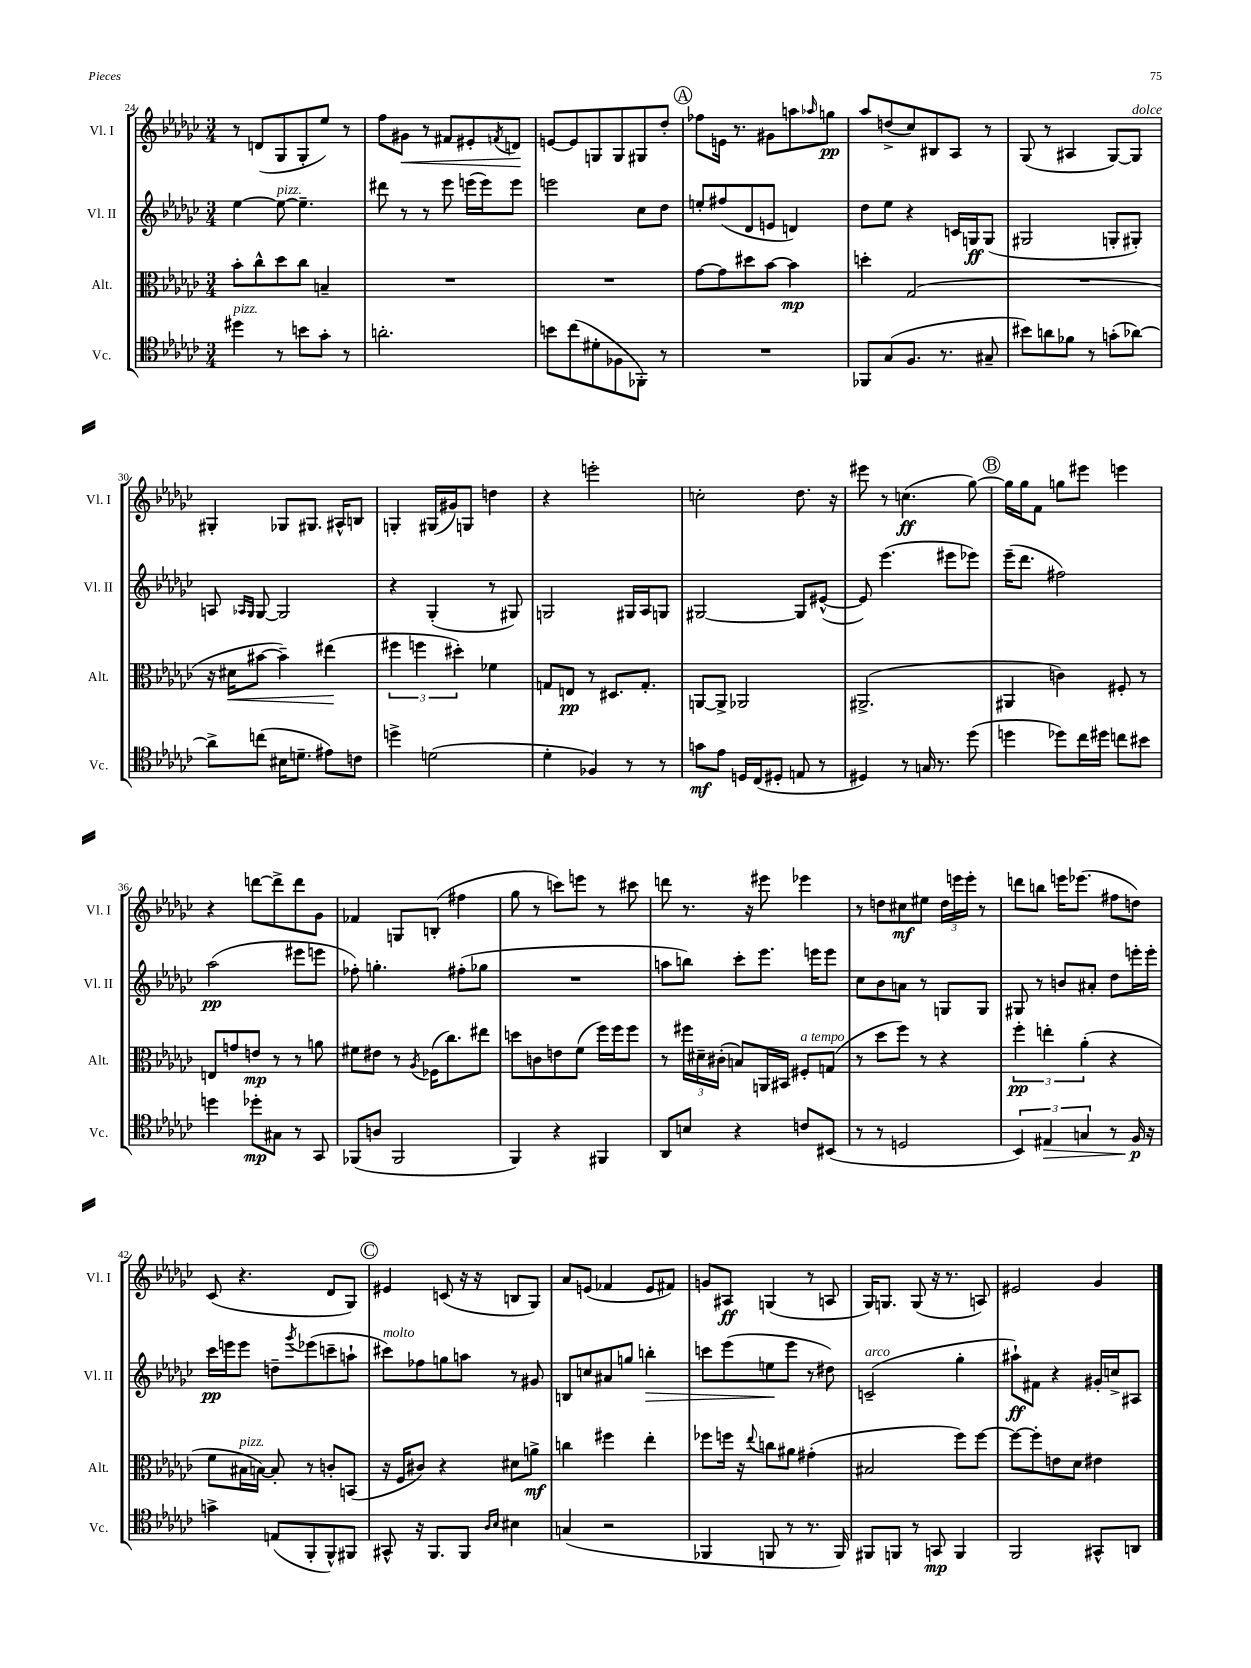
<<
\new StaffGroup <<
\new Staff = "s0" \with { instrumentName = "Vl. I" shortInstrumentName = "Vl. I" } {
    \clef treble \key ges \major \numericTimeSignature \time 3/4
    r8 d'8( ges8 ges8-. ees''8) r8 |
    f''8 gis'8\< r8 fis'8 eis'8-. \acciaccatura { f'8 } d'8\! |
    e'8~ e'8 g8 g8 gis8 des''8-. |
    \mark \markup { \circle "A" } fes''8 e'16 r8. gis'8 a''8 \grace { aes''16 } g''8\pp |
    aes''8 d''8->( ces''8) bis8 aes8 r8 |
    ges8( r8 ais4 ges8~) ges8^\markup { \italic "dolce" } |
    gis4-. ges8 gis8. ais16-^ b8 |
    g4-. gis16( gis'16) g8 d''4 |
    r4 e'''2-. |
    c''2-. des''8. r16 |
    eis'''8 r8 c''4.\ff( ges''8~) |
    \mark \markup { \circle "B" } ges''16 ges''16 f'8 g''8 eis'''8 e'''4 |
    r4 d'''8~ d'''8-> d'''8 ges'8 |
    fes'4 g8 b8-.( fis''4 |
    ges''8 r8 c'''8) e'''8 r8 cis'''8 |
    d'''8 r8. r16 eis'''8 ees'''4 |
    r8 d''8 cis''8\mf eis''8 \tuplet 3/2 { d''16 e'''16 e'''16-. } r8 |
    d'''8 b''8 e'''16 ees'''8.( fis''8 d''8) |
    ces'8( r4. des'8 ges8) |
    \mark \markup { \circle "C" } eis'4 c'8( r16 r16 b8 ges8) |
    aes'8 e'8( fes'4 e'8 fis'8) |
    g'8 ais8\ff g4( r8 a8 |
    ges16) g8. g8( r16 r8. a8) |
    eis'2 ges'4 \bar "|." |
}
\new Staff = "s1" \with { instrumentName = "Vl. II" shortInstrumentName = "Vl. II" } {
    \clef treble \key ges \major \numericTimeSignature \time 3/4
    ees''4~ ees''8~^\markup { \italic "pizz." } ees''4.-- |
    dis'''8 r8 r8 ees'''8 e'''16( e'''16) e'''8 |
    e'''2 ces''8 des''8 |
    \mark \markup { \circle "A" } e''8-. fis''8( des'8 e'8 d'4) |
    des''8 ees''8 r4 c'16 g16\ff g8( |
    gis2 g8-. gis8-.) |
    a8 \grace { aes16 ges16 } ges8~ ges2 |
    r4 ges4-.( r8 gis8) |
    g2 gis16 aes16 g8 |
    gis2~ gis8 eis'8~-^( |
    eis'8) ees'''4.( eis'''8 ees'''8) |
    \mark \markup { \circle "B" } ees'''16--( des'''8. fis''2) |
    aes''2\pp( eis'''8 e'''8 |
    fes''8-.) g''4.-. fis''8-.( ges''8 |
    R2. |
    a''8 b''8) ces'''8-. ees'''8. e'''16 e'''8 |
    ces''8 bes'8 a'8 r8 g8 g8 |
    gis8 r8 b'8 ais'8-. des''8 e'''16-. e'''16-. |
    ces'''16\pp e'''16 e'''8 d''8-- \acciaccatura { ges'''8 } ees'''8( c'''8-- a''8-! |
    \mark \markup { \circle "C" } cis'''8^\markup { \italic "molto" }) fes''8 g''8 a''8 r8 gis'8 |
    b8 c''8 ais'8 g''8 b''4-.\> |
    c'''8 ees'''8( e''8\! ees'''8 r8 dis''8) |
    c'2--^\markup { \italic "arco" }( ges''4-. |
    ais''8-!\ff) fis'8 r4 gis'16-. c''16-> ais8 \bar "|." |
}
\new Staff = "s2" \with { instrumentName = "Alt." shortInstrumentName = "Alt." } {
    \clef alto \key ges \major \numericTimeSignature \time 3/4
    bes'8-. ces''8-^ des''8 ces''8 b4-- |
    R2. |
    R2. |
    \mark \markup { \circle "A" } ges'8~ ges'8 dis''8 bes'8~ bes'4\mp |
    d''4-. ges2( |
    R2. |
    r16 dis'16\< bis'8~ bis'4--) eis''4\!( |
    \tuplet 3/2 { fis''4 f''4 dis''4-.) } fes'4 |
    g8 e8\pp r8 dis8. g8.-. |
    a,8~ a,8-> aes,2 |
    ais,2.->( |
    \mark \markup { \circle "B" } ais,4 c'4) fis8-. r8 |
    e8 g'8 e'8\mp r8 r8 a'8 |
    fis'8 eis'8 r8 \acciaccatura { aes8 } fes16( ces''8.) eis''8 |
    d''8 c'8 e'8 f'8( f''16) f''16 f''8 |
    r8 \tuplet 3/2 { fis''16 dis'16-- cis'16-.( } b8) a,16 bis,16 fis8-.^\markup { \italic "a tempo" } g8( |
    r8 des''8 f''8) r8 r4 |
    \tuplet 3/2 { f''4-.\pp e''4-. aes'4-.( } r4 |
    f'8 bis16^\markup { \italic "pizz." } b16~) b8-. r8 c'8-. b,8( |
    \mark \markup { \circle "C" } r16 f16 cis'8) r4 dis'8 a'8->\mf |
    c''4 fis''4 ees''4-. |
    fes''8 f''16 r16 \appoggiatura { ees''8 } c''8 ais'8 gis'4-.( |
    bis2 f''8) f''8~ |
    f''8~ f''8-. e'8 des'8 eis'4 \bar "|." |
}
\new Staff = "s3" \with { instrumentName = "Vc." shortInstrumentName = "Vc." } {
    \clef tenor \key ges \major \numericTimeSignature \time 3/4
    dis''4^\markup { \italic "pizz." } r8 b'8 ges'8-. r8 |
    a'2.-. |
    b'8 ces''8( dis'8-. fes8 fes,8-.) r8 |
    \mark \markup { \circle "A" } R2. |
    fes,8 ges8( f8. r8. gis8-- |
    bis'8) a'8 fes'8 r8 g'8-.( aes'8~) |
    aes'8-> c''8( bis16 d'8.-- eis'8) c'8 |
    d''4-> d'2( |
    des'4-. fes4) r8 r8 |
    g'8\mf ees'8 d16 ces16( dis8-. e8 r8 |
    dis4) r8 g16 r8. des''8( |
    \mark \markup { \circle "B" } d''4 des''8) ces''16 dis''16 c''8 bis'8 |
    d''4 des''8-.\mp gis8 r8 ges,8 |
    fes,8( a8 fes,2 |
    f,4) r4 fis,4 |
    aes,8 b8 r4 c'8 bis,8( |
    r8 r8 d2 |
    \tuplet 3/2 { bes,4) eis4\> g4 } r8 f16\p\! r16 |
    g'4-> e8( f,8-. f,8-^) fis,8 |
    \mark \markup { \circle "C" } gis,8-^ r16 f,8. f,8 \grace { aes16 bes16 } bis4 |
    g4( r2 |
    fes,4 f,8 r8 r8. f,16) |
    fis,8 f,8 r8 g,8\mp f,4 |
    f,2 gis,8-^ a,8 \bar "|." |
}
>>
>>
\layout { \context { \Score currentBarNumber = #24 } }
